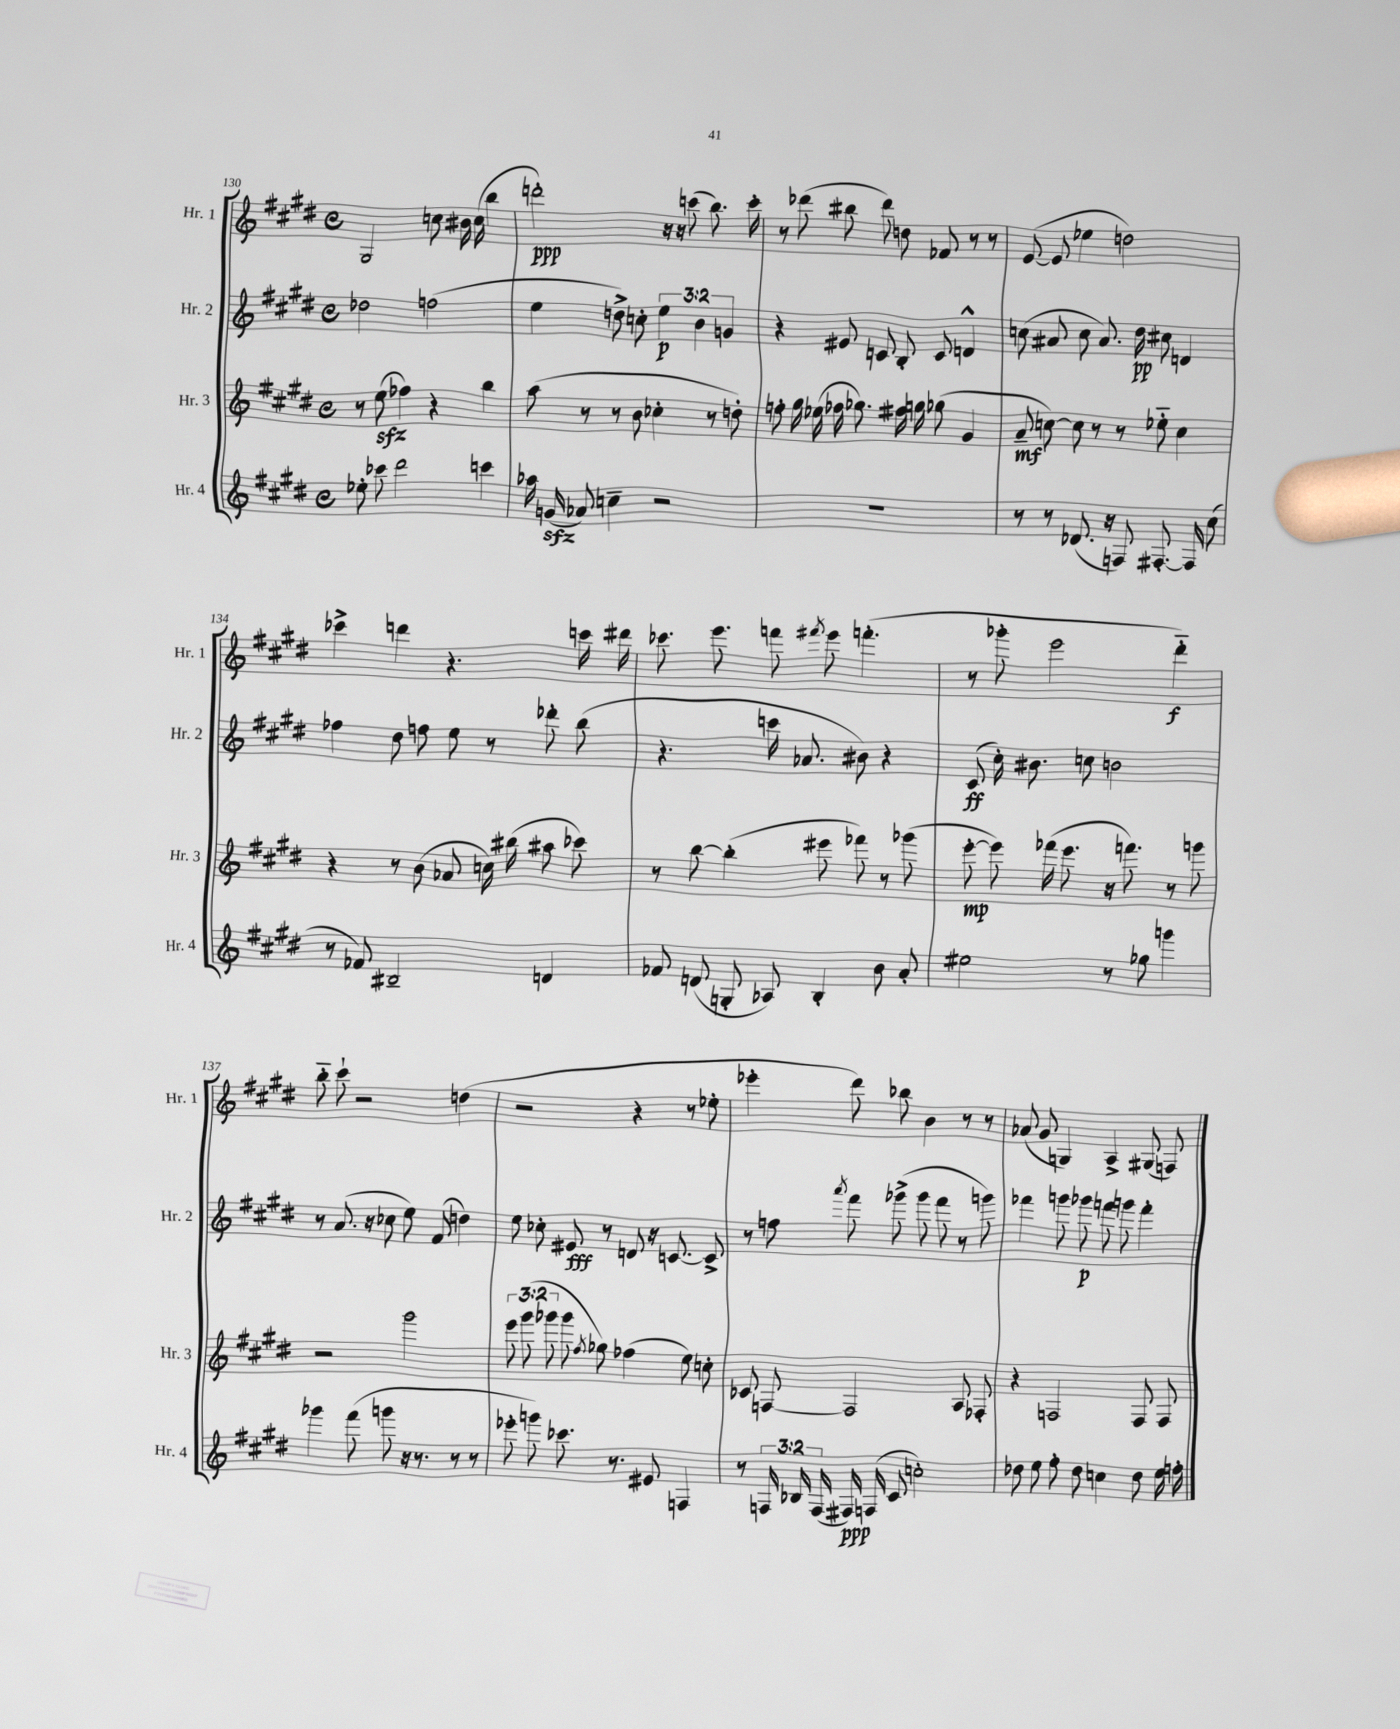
<<
\new StaffGroup <<
\new Staff = "s0" \with { instrumentName = "Hr. 1" shortInstrumentName = "Hr. 1" } {
    \clef treble \key e \major \defaultTimeSignature \time 4/4
    \autoBeamOff gis2 c''8 bis'16 c''16( b''4 |
    d'''2-.\ppp) r16 r16 c'''8( b''8.) c'''16-. |
    r8 des'''8( bis''8 des'''8) d''8 fes'8 r8 r8 |
    e'8~( e'8 ees''4 d''2) |
    ces'''4-> d'''4 r4. c'''16 dis'''16 |
    ces'''8. e'''8. f'''8 \acciaccatura { fis'''8 } e'''8 f'''4.-.( |
    r8 ges'''8-. e'''2 dis'''4-_\f) |
    b''8-_ cis'''8-! r2 d''4( |
    r2 r4 r8 ees''8-. |
    ees'''4-. dis'''8) bes''8 b'4 r8 r8 |
    aes'8( gis'8 g4) a4-> gis8( f8) \bar "|." |
}
\new Staff = "s1" \with { instrumentName = "Hr. 2" shortInstrumentName = "Hr. 2" } {
    \clef treble \key e \major \defaultTimeSignature \time 4/4 \override Staff.TupletNumber.text = #tuplet-number::calc-fraction-text
    \autoBeamOff des''2 f''2( |
    e''4 d''8->) c''8-. \tuplet 3/2 { e''4\p b'4 g'4 } |
    r4 eis'8 c'8 b8-. c'8 d'4-^ |
    c''8( ais'8 c''8 ais'8.) dis''16\pp cis''8 d'4 |
    fes''4 dis''8 f''8 e''8 r8 des'''8-. b''8( |
    r4. c'''16 aes'8. bis'8) r4 |
    cis'8\ff( cis''16-.) bis'8. c''8 b'2 |
    r8 a'8.( r16 ces''8 e''8) fis'8( d''4) |
    e''8 ces''8-. eis'8\fff r8 d'8 r16 c'8.~ c'8-> |
    r8 f''8 \acciaccatura { a'''8 } fis'''8 ges'''8->( ges'''8 fis'''8 r8 g'''8) |
    fes'''4 g'''8 ges'''8\p f'''8 g'''8 f'''4-. \bar "|." |
}
\new Staff = "s2" \with { instrumentName = "Hr. 3" shortInstrumentName = "Hr. 3" } {
    \clef treble \key e \major \defaultTimeSignature \time 4/4 \override Staff.TupletNumber.text = #tuplet-number::calc-fraction-text
    \autoBeamOff r8 e''8\sfz( fes''4) r4 b''4 |
    a''8( r8 r8 b'8 ces''4-. r8 d''8-.) |
    f''8-. gis''16 ees''16( fes''16 ges''8.) fis''16 g''16 ges''8( gis'4 |
    a'8--\mf c''8~) c''8 r8 r8 ees''8-_ c''4 |
    r4 r8 b'8( aes'8 c''16) bis''16( ais''8 ces'''8) |
    r8 b''8~ b''4-.( eis'''8 fes'''8) r8 ges'''8( |
    e'''8~-.\mp e'''8) fes'''16( e'''8. r16 f'''8.) r8 g'''8 |
    r2 gis'''2 |
    \tuplet 3/2 { e'''8 gis'''8( ges'''8 } ges'''8 \acciaccatura { fis''8 } ges''8) fes''4( e''8) c''8-. |
    ces'8 f8~ f2 a8 fes8-. |
    r4 f2 f8 f8 \bar "|." |
}
\new Staff = "s3" \with { instrumentName = "Hr. 4" shortInstrumentName = "Hr. 4" } {
    \clef treble \key e \major \defaultTimeSignature \time 4/4 \override Staff.TupletNumber.text = #tuplet-number::calc-fraction-text
    \autoBeamOff ees''8-. ces'''8 dis'''2 c'''4 |
    aes''16 g'16\sfz( aes'8) c''4-- r2 |
    R1 |
    r8 r8 des'8.( r16 f8) fis8.~-. fis16 cis''8( |
    r8 fes'8) bis2-- d'4 |
    fes'8 d'8( g8-. aes8) b4-. b'8 a'8-. |
    eis''2 r8 ges''8 g'''4 |
    ges'''4 fis'''8( g'''8 r16 r8. r8 r8 |
    ees'''8-. g'''8) ces'''8. r8. eis'8 f4 |
    r8 \tuplet 3/2 { f16 bes16 f16( } fis16\ppp) f16( cis'8 c''2-.) |
    des''8 e''8 fis''8-. des''8 c''4 des''8 e''16 f''16-. \bar "|." |
}
>>
>>
\layout { \context { \Score currentBarNumber = #130 } }
